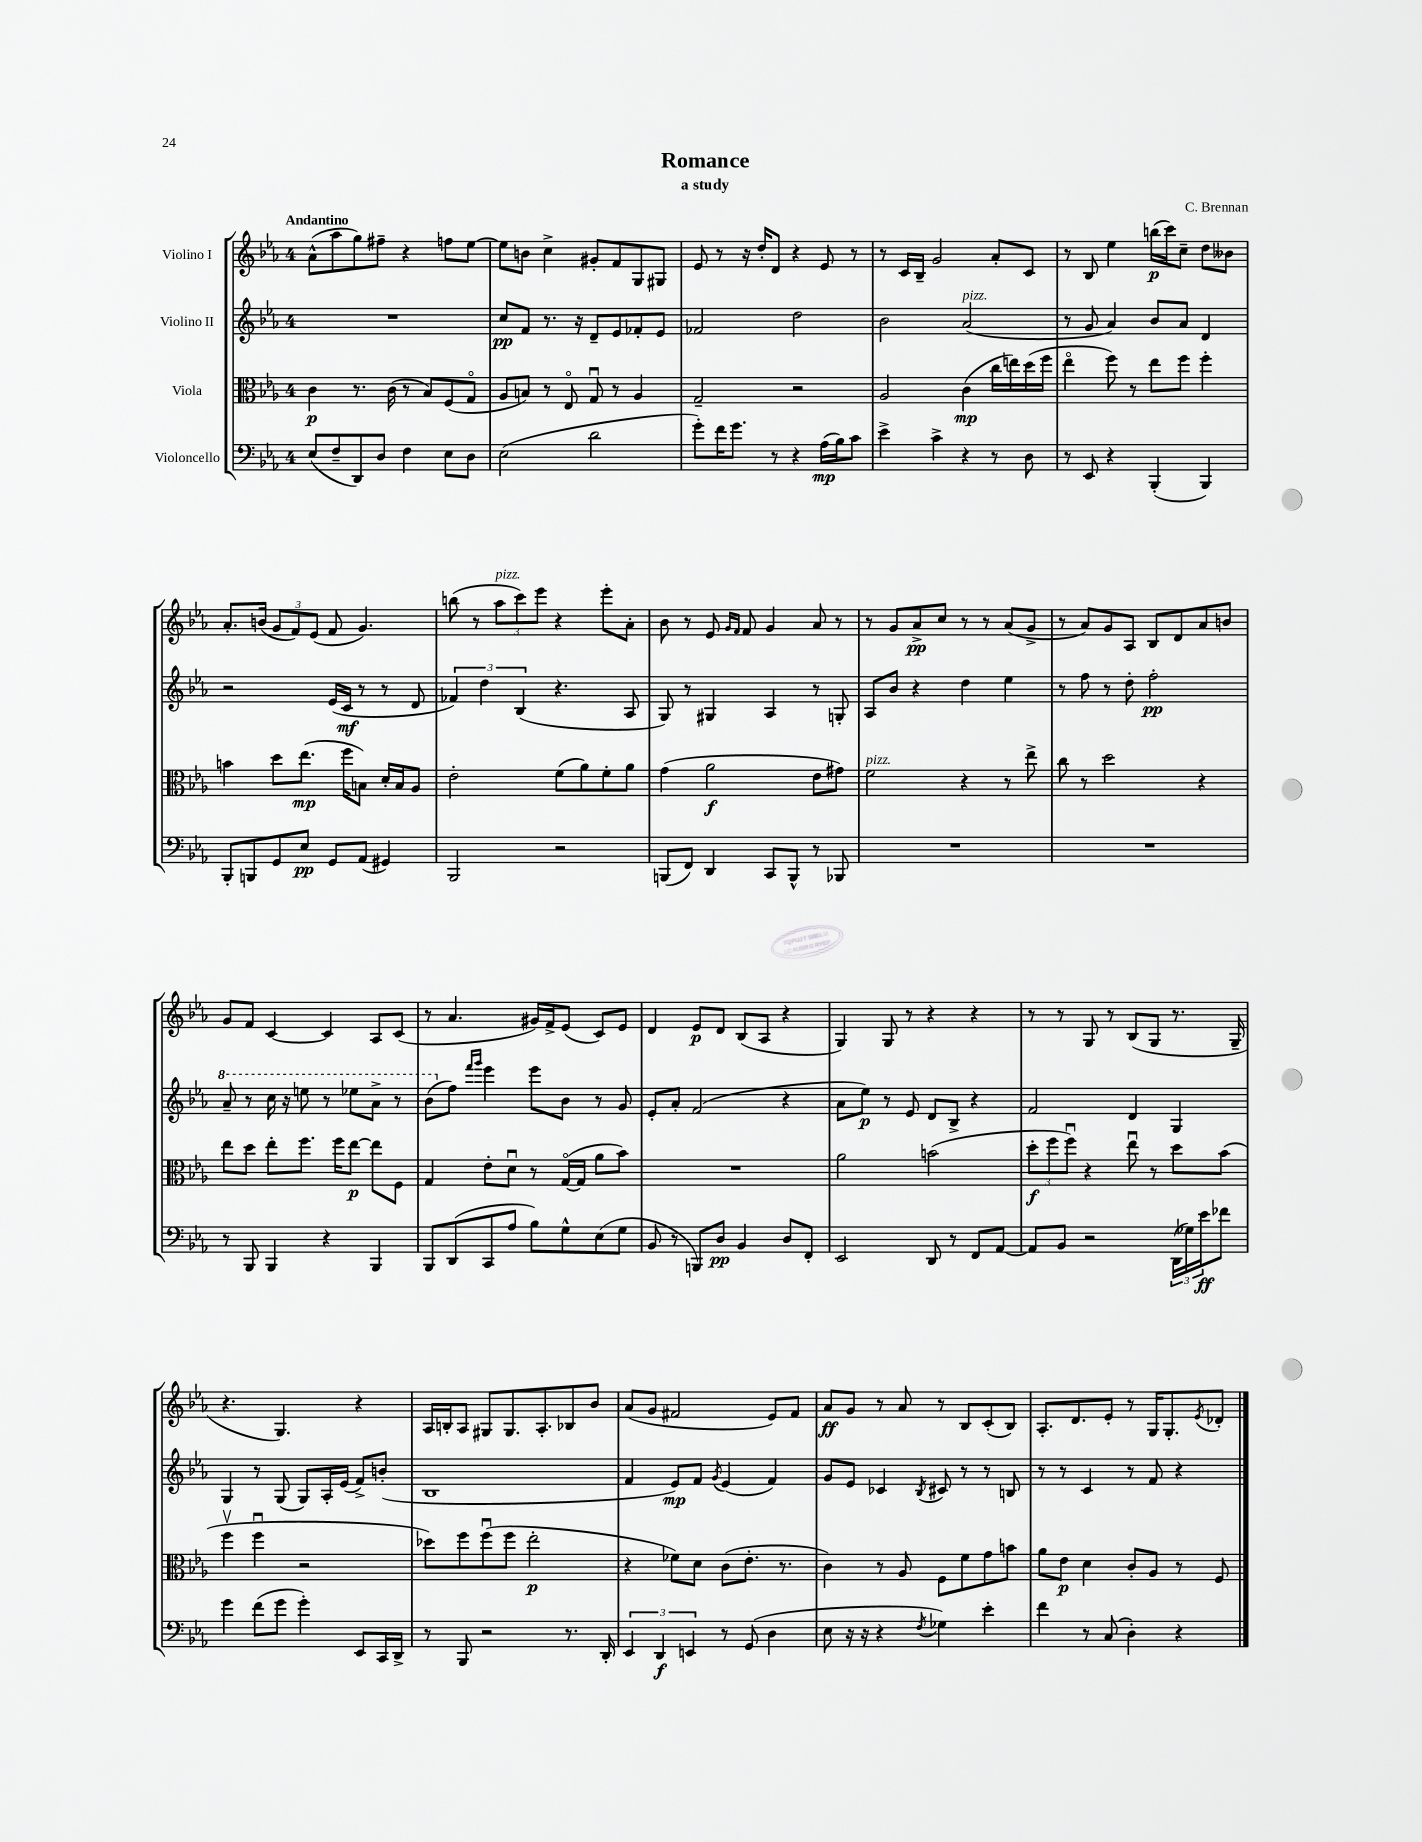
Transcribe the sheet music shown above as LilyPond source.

\header { title = "Romance" composer = "C. Brennan" subtitle = "a study" }
<<
\new StaffGroup <<
\new Staff = "s0" \with { instrumentName = "Violino I" } {
    \clef treble \key ees \major \once \override Staff.TimeSignature.style = #'single-digit \time 4/4 \tempo "Andantino"
    aes'8-^( aes''8 g''8) fis''8-- r4 f''8 ees''8~ |
    ees''8 b'8 c''4-> gis'8-. f'8 g8 gis8 |
    ees'8 r8 r16 d''16-. d'8 r4 ees'8 r8 |
    r8 c'16 bes16-- g'2 aes'8-. c'8 |
    r8 bes8 ees''4 b''16\p( c'''16) c''8-- d''8 beses'8 |
    aes'8.-. b'16( \tuplet 3/2 { g'8 f'8) ees'8( } f'8 g'4.) |
    b''8( r8 \tuplet 3/2 { aes''8^\markup { \italic "pizz." } c'''8) ees'''8 } r4 ees'''8-. aes'8-. |
    bes'8 r8 ees'8 \grace { g'16 f'16 } f'8 g'4 aes'8 r8 |
    r8 g'8 aes'8->\pp c''8 r8 r8 aes'8( g'8-> |
    r8 aes'8) g'8 aes8 bes8 d'8 aes'8 b'8 |
    g'8 f'8 c'4~ c'4 aes8 c'8( |
    r8 aes'4. gis'16) f'16-> ees'8( c'8) ees'8 |
    d'4 ees'8\p d'8 bes8( aes8 r4 |
    g4) g8 r8 r4 r4 |
    r8 r8 g8 r8 bes8( g8 r8. g16-- |
    r4. g4.) r4 |
    aes16 b16-. aes8 gis8 gis8. aes8.-. bes8 bes'8 |
    aes'8( g'8 fis'2 ees'8) fis'8 |
    aes'8\ff g'8 r8 aes'8 r8 bes8 c'8-.( bes8) |
    aes8.-. d'8. ees'8-. r8 g16 g8.-. \acciaccatura { ees'8 } des'8-. \bar "|." |
}
\new Staff = "s1" \with { instrumentName = "Violino II" } {
    \clef treble \key ees \major \once \override Staff.TimeSignature.style = #'single-digit \time 4/4
    R1 |
    c''8\pp f'8 r8. r16 d'8-- ees'8 fes'8-. ees'8 |
    fes'2 d''2 |
    bes'2 aes'2^\markup { \italic "pizz." }( |
    r8 g'8 aes'4) bes'8 aes'8 d'4 |
    r2 ees'16( c'16\mf r8 r8 d'8 |
    \tuplet 3/2 { fes'4) d''4 bes4( } r4. aes8 |
    g8) r8 gis4 aes4 r8 g8-. |
    aes8 bes'8 r4 d''4 ees''4 |
    r8 f''8 r8 d''8-. f''2-.\pp |
    \ottava #1 aes''8-- r8 c'''16 r16 e'''8 r8 ees'''8 aes''8-> r8 |
    bes''8( \ottava #0 f''8) \grace { f'''16 g'''16 } ees'''4 ees'''8 bes'8 r8 g'8 |
    ees'8-. aes'8-. f'2( r4 |
    aes'8 ees''8\p) r8 ees'8 d'8 bes8-> r4 |
    f'2 d'4 g4 |
    g4 r8 g8( g8) aes16-. ees'16( f'8->) b'8-.( |
    bes1 |
    f'4 ees'8\mp) f'8 \acciaccatura { g'8 } ees'4( f'4) |
    g'8 ees'8 ces'4 \acciaccatura { bes8 } cis'8 r8 r8 b8 |
    r8 r8 c'4 r8 f'8 r4 \bar "|." |
}
\new Staff = "s2" \with { instrumentName = "Viola" } {
    \clef alto \key ees \major \once \override Staff.TimeSignature.style = #'single-digit \time 4/4
    c'4\p r8. c'16( r8 bes8) f8( g8\flageolet |
    aes8 b8) r8 ees8\flageolet g8\downbow r8 aes4 |
    g2-- r2 |
    aes2 c'4\mp( c''16 e''16) d''16( f''16 |
    ees''4\flageolet f''8) r8 ees''8 f''8 f''4-. |
    b'4 d''8 ees''8.\mp( f''16 b8) d'16-. b16 aes8 |
    ees'2-. f'8( aes'8) f'8-. aes'8 |
    g'4( aes'2\f ees'8 gis'8) |
    f'2^\markup { \italic "pizz." } r4 r8 ees''8-> |
    c''8 r8 d''2 r4 |
    ees''8 d''8 ees''8-. f''8. f''16 ees''8~\p ees''8 f8 |
    g4 ees'8-. d'8\downbow r8 g16~\flageolet( g16 aes'8 bes'8) |
    R1 |
    aes'2 b'2( |
    \tuplet 3/2 { d''8-.\f f''8 f''8\downbow) } r4 ees''8\downbow r8 d''8 bes'8( |
    f''4\upbow f''4\downbow r2 |
    des''8) f''8 f''8\downbow( f''8 ees''2-.\p |
    r4 fes'8) d'8 c'8( ees'8.-. r8. |
    c'4) r8 aes8 f8 f'8 g'8 b'8 |
    aes'8 ees'8\p d'4 c'8-. aes8 r8 f8 \bar "|." |
}
\new Staff = "s3" \with { instrumentName = "Violoncello" } {
    \clef bass \key ees \major \once \override Staff.TimeSignature.style = #'single-digit \time 4/4
    ees8( f8-- d,8) d8 f4 ees8 d8 |
    ees2( d'2 |
    g'8-.) f'16 g'8. r8 r4 aes16\mp( bes16) c'8 |
    ees'4-> c'4-> r4 r8 d8 |
    r8 ees,8 r4 bes,,4-.( bes,,4) |
    bes,,8-. b,,8 g,8 ees8\pp g,8 aes,8( gis,4) |
    bes,,2 r2 |
    b,,8( f,8) d,4 c,8 b,,8-^ r8 bes,,8 |
    R1 |
    R1 |
    r8 bes,,8 bes,,4 r4 bes,,4 |
    bes,,8 d,8( c,8 aes8 bes8) g8-^ ees8( g8 |
    bes,8 r8 b,,8) d8\pp bes,4 d8 f,8-. |
    ees,2 d,8 r8 f,8 aes,8~ |
    aes,8 bes,8 r2 \tuplet 3/2 { d,16( ges16) ees'16\ff } fes'8 |
    g'4 f'8( g'8 g'4-.) ees,8 c,16 d,16-> |
    r8 bes,,8 r2 r8. d,16-. |
    \tuplet 3/2 { ees,4 d,4\f e,4 } r8 g,8( d4 |
    ees8 r16 r16 r4 \acciaccatura { f8 } ges4) ees'4-. |
    f'4 r8 c8( d4-.) r4 \bar "|." |
}
>>
>>
\layout { \context { \Score \remove "Bar_number_engraver" } }
